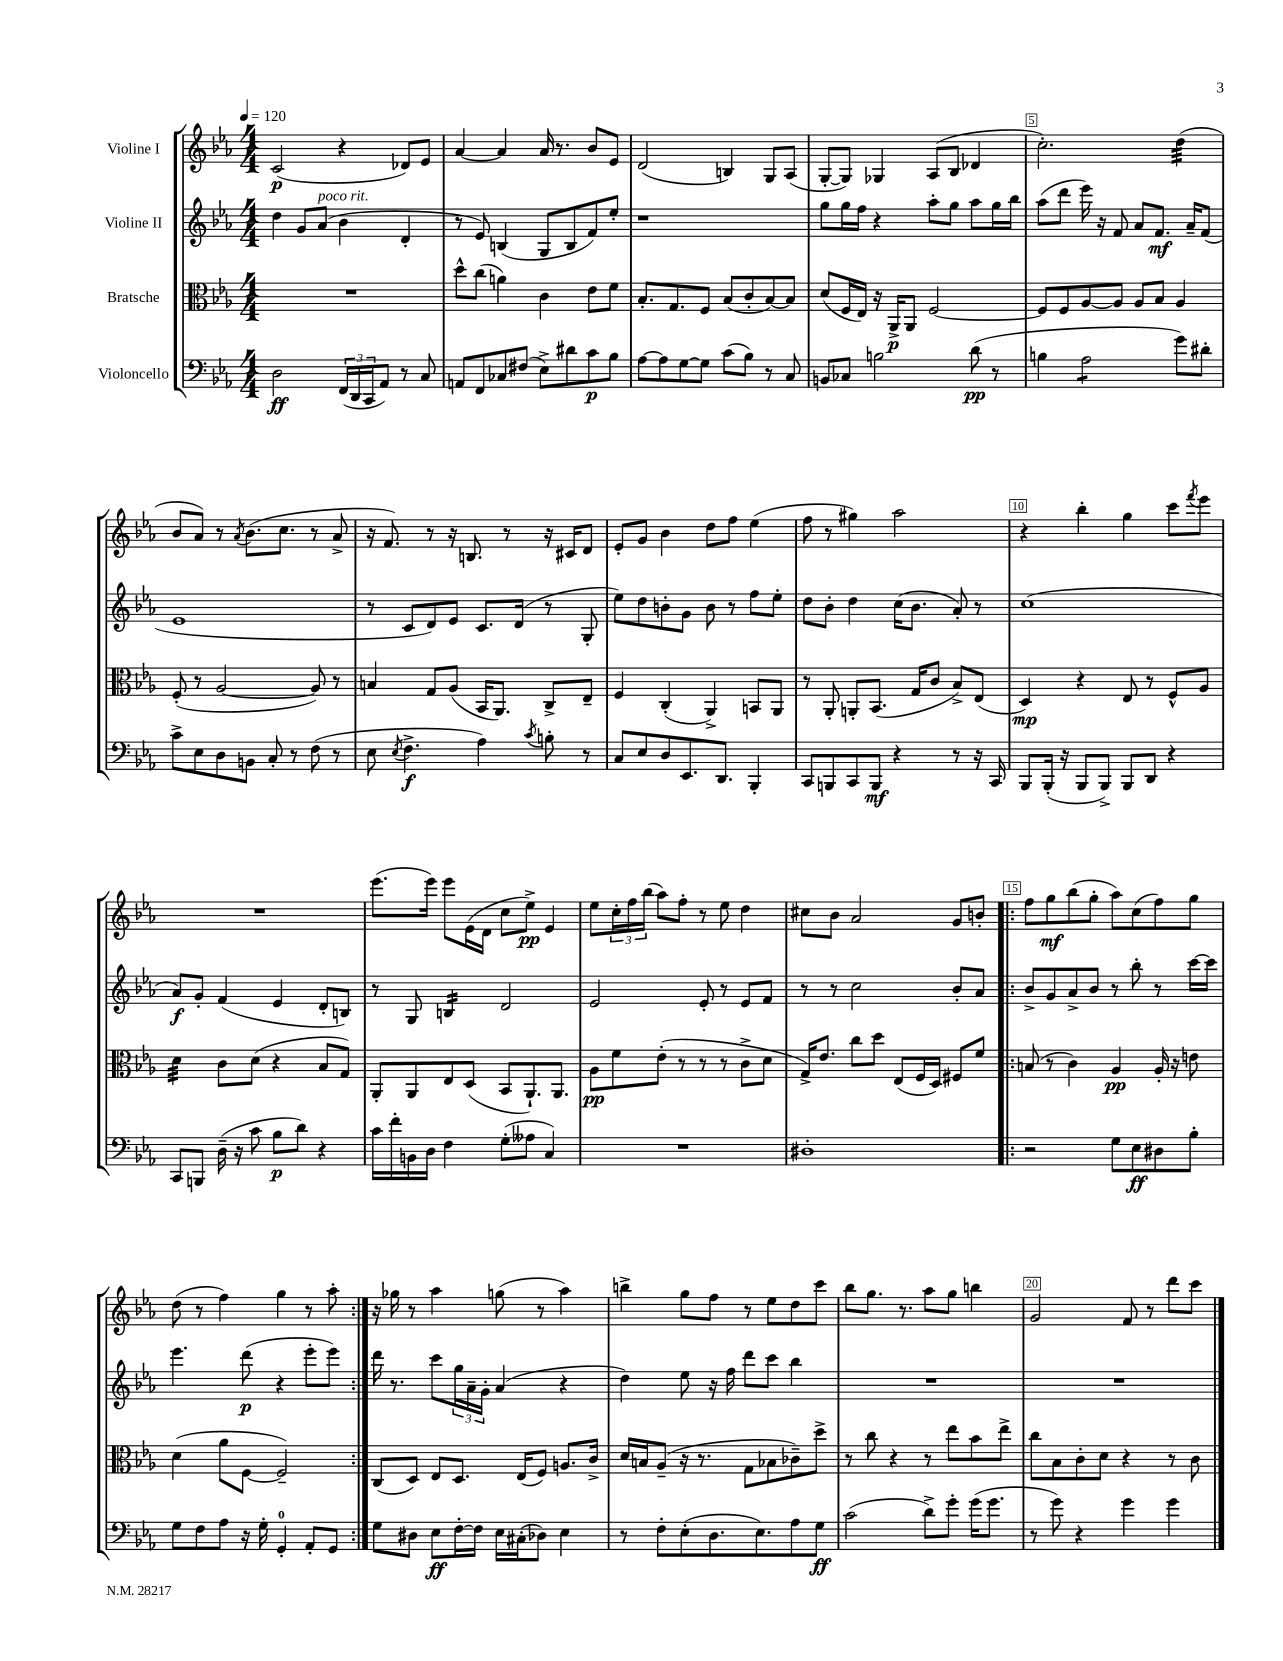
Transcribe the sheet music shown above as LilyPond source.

<<
\new StaffGroup <<
\new Staff = "s0" \with { instrumentName = "Violine I" } {
    \clef treble \key ees \major \numericTimeSignature \time 4/4 \tempo 4 = 120
    c'2\p( r4 des'8) ees'8 |
    aes'4~ aes'4 aes'16 r8. bes'8 ees'8 |
    d'2( b4) g8 aes8( |
    g8~-. g8) ges4 aes8( bes8 des'4 |
    c''2.-.) d''4:32( |
    bes'8 aes'8) r8 \acciaccatura { aes'8 } bes'8.( c''8. r8 aes'8-> |
    r16 f'8.) r8 r16 b8. r8 r16 cis'16 d'8 |
    ees'8-. g'8 bes'4 d''8 f''8 ees''4( |
    f''8 r8 gis''4) aes''2 |
    r4 bes''4-. g''4 c'''8 \acciaccatura { f'''8 } ees'''8 |
    R1 |
    ees'''8.( ees'''16) ees'''8 ees'16( d'16 c''8 ees''8->\pp) ees'4 |
    ees''8 \tuplet 3/2 { c''16-. f''16 bes''16( } aes''8) f''8-. r8 ees''8 d''4 |
    cis''8 bes'8 aes'2 g'8 b'8-. |
    \repeat volta 2 { f''8 g''8\mf bes''8( g''8-. aes''8) c''8( f''8) g''8 |
    d''8( r8 f''4) g''4 r8 aes''8-. | }
    r16 ges''16 r8 aes''4 g''8( r8 aes''4) |
    b''4-> g''8 f''8 r8 ees''8 d''8 c'''8 |
    bes''8 g''8. r8. aes''8 g''8 b''4 |
    g'2 f'8 r8 d'''8 c'''8 \bar "|." |
}
\new Staff = "s1" \with { instrumentName = "Violine II" } {
    \clef treble \key ees \major \numericTimeSignature \time 4/4
    d''4 g'8 aes'8^\markup { \italic "poco rit." }( bes'4 d'4-. |
    r8 ees'8) b4( g8 b8 f'8) ees''8-. |
    r1 |
    g''8 g''16 f''16 r4 aes''8-. g''8 aes''8 g''16 bes''16 |
    aes''8( d'''8 ees'''16) r16 f'8 aes'8 f'8.\mf aes'16-- f'8( |
    ees'1 |
    r8 c'8 d'8) ees'8 c'8. d'16( r8 g8-. |
    ees''8) d''8 b'8-. g'8 b'8 r8 f''8 ees''8-. |
    d''8 bes'8-. d''4 c''16( bes'8. aes'8-.) r8 |
    c''1( |
    aes'8\f) g'8-. f'4( ees'4 d'8-. b8) |
    r8 g8 b4:16 d'2 |
    ees'2 ees'8-. r8 ees'8 f'8 |
    r8 r8 c''2 bes'8-. aes'8 |
    \repeat volta 2 { bes'8-> g'8 aes'8-> bes'8 r8 bes''8-. r8 c'''16~ c'''16 |
    ees'''4. d'''8\p( r4 ees'''8-. ees'''8) | }
    d'''16 r8. c'''8 \tuplet 3/2 { g''16 aes'16-- g'16-. } aes'4( r4 |
    d''4) ees''8 r16 f''16 d'''8 c'''8 bes''4 |
    R1 |
    R1 \bar "|." |
}
\new Staff = "s2" \with { instrumentName = "Bratsche" } {
    \clef alto \key ees \major \numericTimeSignature \time 4/4
    R1 |
    d''8-^ c''8( a'4) c'4 ees'8 f'8 |
    bes8.-. g8. f8 bes8( c'8-. bes8~) bes8 |
    d'8( f16 ees16) r16 aes,16->\p aes,8 f2~ |
    f8 f8 aes8~ aes8 aes8 bes8 aes4 |
    f8-.( r8 aes2~ aes8) r8 |
    b4 g8 aes8( bes,16 aes,8.) c8-> ees8-- |
    f4 c4-.( aes,4->) b,8 aes,8 |
    r8 aes,8-. a,8-. bes,8.( g16 c'8 bes8->) ees8( |
    d4\mp) r4 ees8 r8 f8-^ aes8 |
    d'4:32 c'8 d'8( r4 bes8 g8) |
    aes,8-. aes,8 ees8 d8( bes,8 aes,8.-!) aes,8. |
    aes8\pp f'8 ees'8-.( r8 r8 r8 c'8-> d'8 |
    g16->) ees'8. c''8 d''8 ees8( f16 d16) fis8 f'8 |
    \repeat volta 2 { b8( r8 c'4) aes4\pp aes16-. r16 e'8 |
    d'4( aes'8 f8~ f2--) | }
    c8( d8) ees8 d8. ees16( f8) a8. c'16-> |
    d'16 b16 aes8--( r16 r8. g8 bes8 ces'8--) d''8-> |
    r8 c''8 r4 r8 ees''8 bes'8 ees''8-> |
    c''8 bes8 c'8-. d'8 r4 r8 c'8 \bar "|." |
}
\new Staff = "s3" \with { instrumentName = "Violoncello" } {
    \clef bass \key ees \major \numericTimeSignature \time 4/4
    d2\ff \tuplet 3/2 { f,16( d,16 c,16 } aes,8) r8 c8 |
    a,8 f,8 ces8 fis8( ees8->) dis'8 c'8\p bes8 |
    aes8~ aes8 g8~ g8 c'8( bes8) r8 c8 |
    b,8 ces8 b2 d'8\pp( r8 |
    b4 aes2:8 g'8) dis'8-. |
    c'8-> ees8 d8 b,8 c8-. r8 f8( r8 |
    ees8 \acciaccatura { ees8 } f4.->\f aes4) \acciaccatura { c'8 } b8-. r8 |
    c8 ees8 d8 ees,8. d,8. bes,,4-. |
    c,8 b,,8 c,8 b,,8\mf r4 r8 r16 c,16 |
    bes,,8 bes,,16-.( r16 bes,,8 bes,,8->) bes,,8 d,8 r4 |
    c,8 b,,8 d16--( r16 c'8 bes8\p d'8) r4 |
    c'16 f'16-. b,16 d16 f4 g8-.( aeses8 c4) |
    R1 |
    dis1-. |
    \repeat volta 2 { r2 g8 ees8\ff dis8 bes8-. |
    g8 f8 aes8 r16 g16-. g,4-0-. aes,8-. g,8 | }
    g8 dis8 ees8\ff f16~-. f16 ees16 cis16-.( des8) ees4 |
    r8 f8-. ees8-.( d8. ees8.) aes8 g8\ff |
    c'2( d'8->) g'8-. g'16( g'8. |
    r8 g'8) r4 g'4 g'4 \bar "|." |
}
>>
>>
\layout { \context { \Score \override BarNumber.break-visibility = ##(#f #t #t) barNumberVisibility = #(every-nth-bar-number-visible 5) \override BarNumber.stencil = #(make-stencil-boxer 0.1 0.3 ly:text-interface::print) } }
